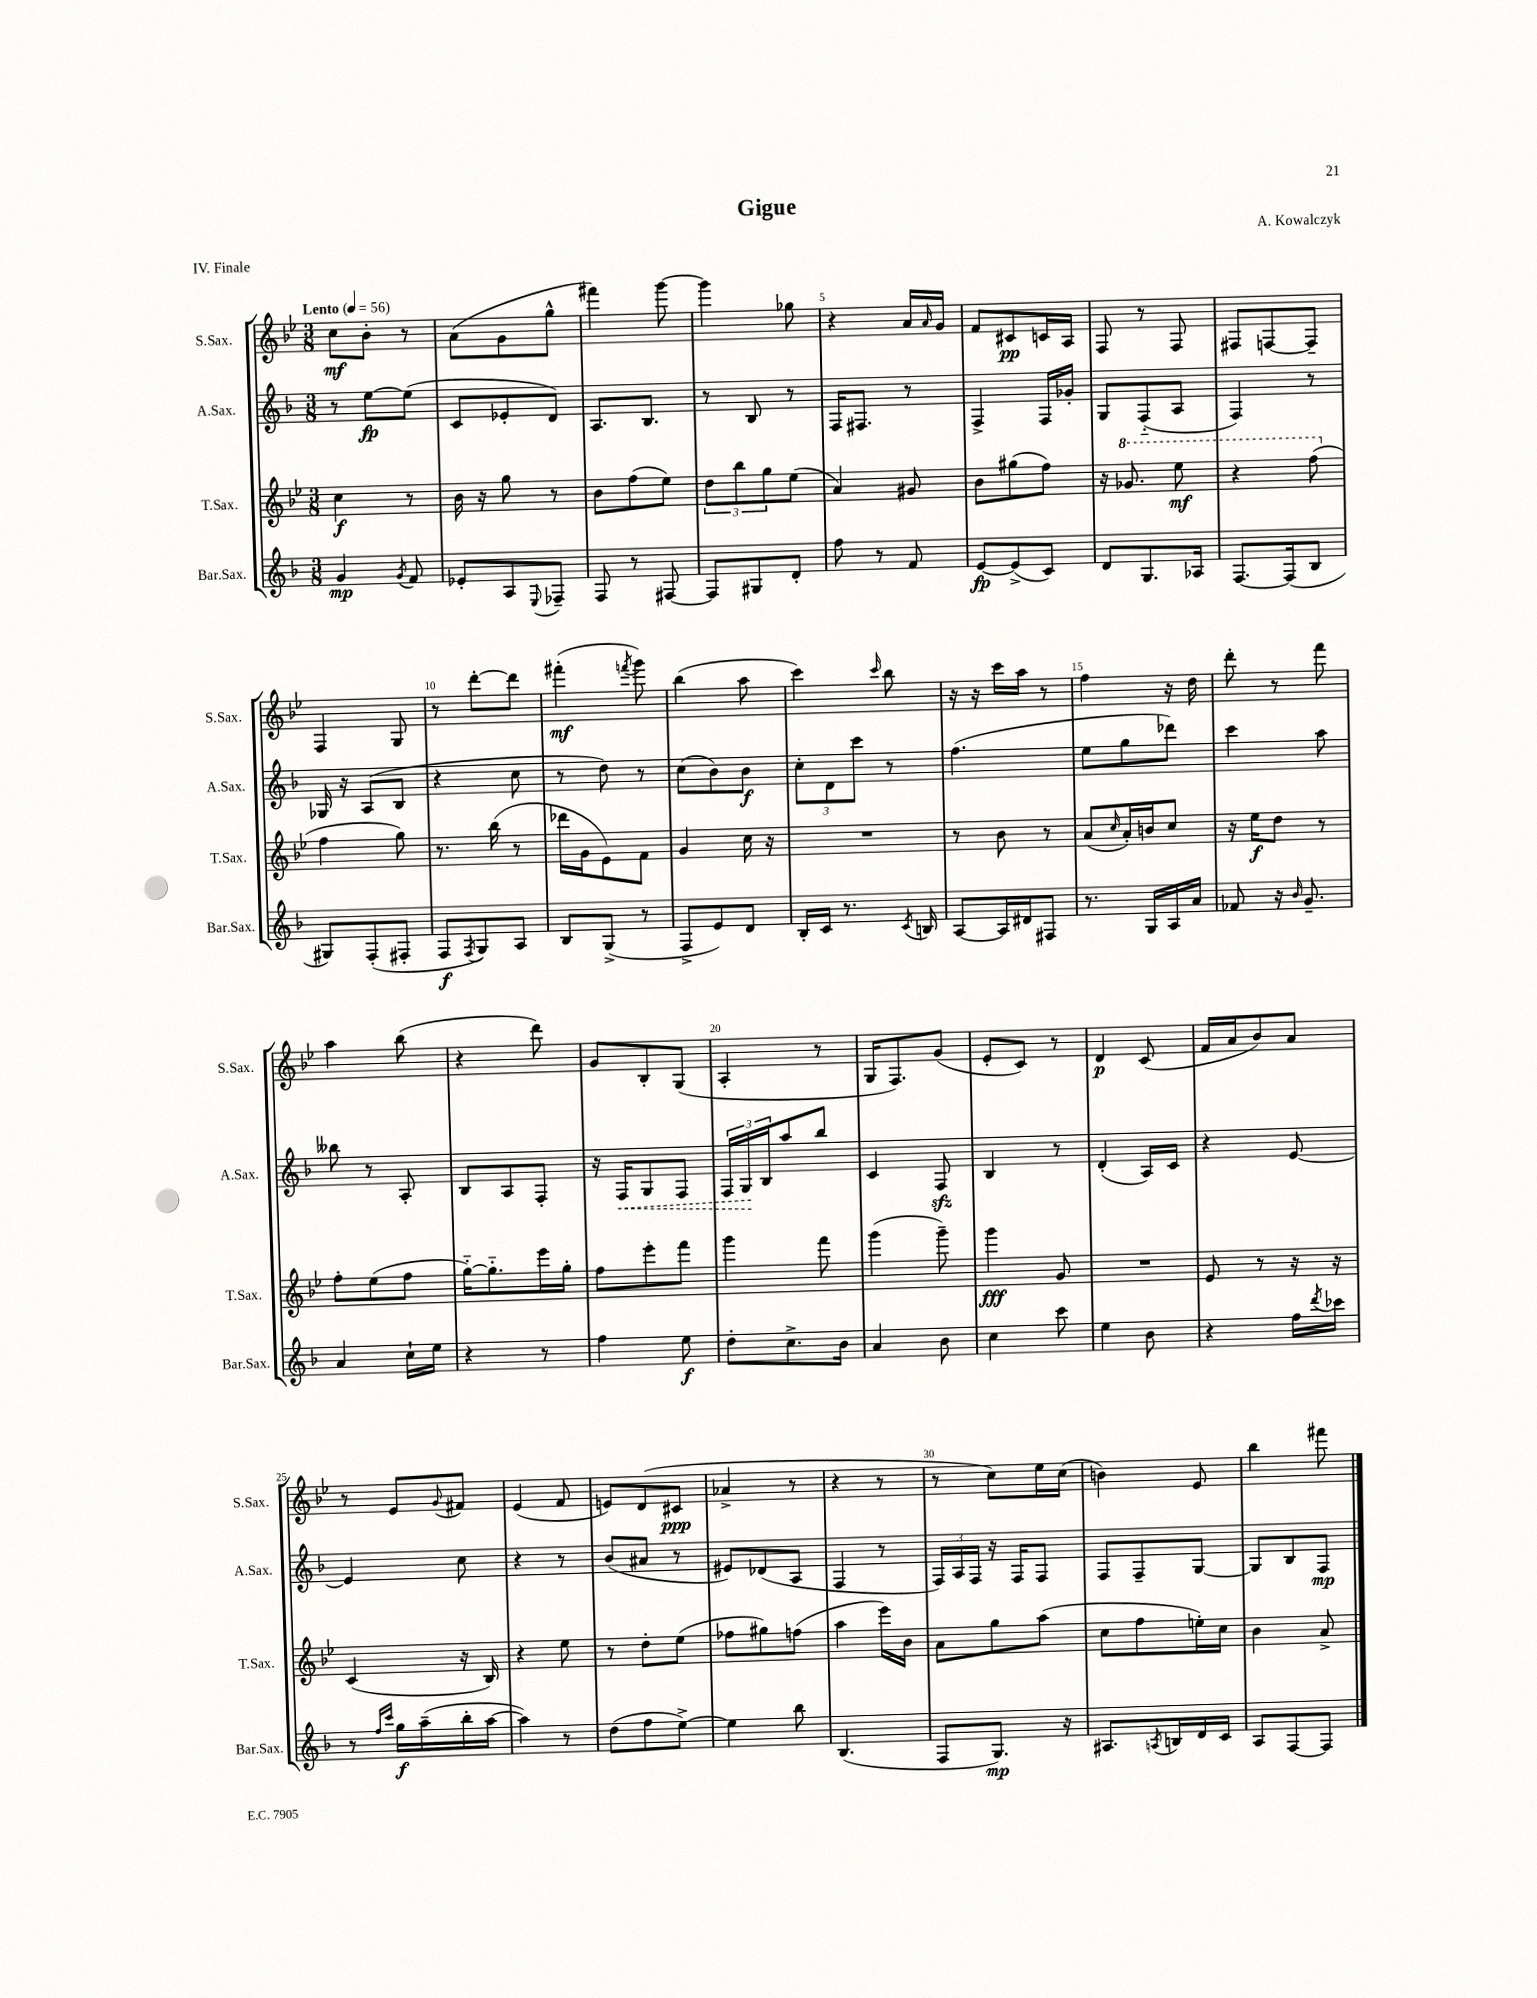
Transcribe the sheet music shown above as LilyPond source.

\header { title = "Gigue" composer = "A. Kowalczyk" piece = "IV. Finale" }
<<
\new StaffGroup <<
\new Staff = "s0" \with { instrumentName = "S.Sax." shortInstrumentName = "S.Sax." } {
    \clef treble \key bes \major \numericTimeSignature \time 3/8 \tempo "Lento" 4 = 56
    c''8\mf bes'8-. r8 |
    a'8( g'8 g''8-^ |
    fis'''4) g'''8~ |
    g'''4 ges''8 |
    r4 a'16 \grace { a'16 } g'16 |
    f'8 cis'8\pp c'16 a16 |
    f8 r8 f8 |
    fis8 f8~ f8-- |
    f4 g8 |
    r8 d'''8~-. d'''8 |
    fis'''4-.\mf( \acciaccatura { f'''8 } g'''8) |
    bes''4( a''8 |
    c'''4) \grace { c'''16 } bes''8 |
    r16 r16 c'''16 a''16 r8 |
    f''4 r16 d''16 |
    d'''8-. r8 f'''8 |
    a''4 bes''8( |
    r4 d'''8) |
    g'8 bes8-. g8( |
    a4-. r8 |
    g16 f8.) g'8( |
    ees'8-. c'8) r8 |
    d'4\p c'8( |
    f'16 a'16 bes'8) a'8 |
    r8 ees'8 \appoggiatura { g'8 } fis'8 |
    ees'4( f'8 |
    e'8) d'8( cis'8\ppp |
    aes'4-> r8 |
    r4 r8 |
    r8 c''8) ees''16 c''16( |
    b'4) ees'8 |
    bes''4 fis'''8 \bar "|." |
}
\new Staff = "s1" \with { instrumentName = "A.Sax." shortInstrumentName = "A.Sax." } {
    \clef treble \key f \major \numericTimeSignature \time 3/8
    r8 e''8~\fp e''8( |
    c'8 ees'8-. d'8) |
    a8. bes8. |
    r8 bes8 r8 |
    f16 fis8. r8 |
    f4-> f16 ges'16-. |
    g8 f8-_( a8 |
    f4) r8 |
    ges16 r16 a8( bes8 |
    r4 c''8 |
    r8 d''8) r8 |
    c''8( bes'8) bes'8\f |
    \tuplet 3/2 { c''8-. d'8 c'''8 } r8 |
    f''4.( |
    e''8 g''8 des'''8) |
    c'''4 a''8 |
    beses''8 r8 a8-. |
    bes8 a8 f8-. |
    r16 \once \override Hairpin.style = #'dashed-line f16\< g8 f8 |
    \tuplet 3/2 { f16 g16\! bes16 } a''8 bes''8 |
    c'4 f8\sfz |
    bes4 r8 |
    d'4-.( a16) c'16 |
    r4 e'8~ |
    e'4 c''8 |
    r4 r8 |
    bes'8( ais'8 r8 |
    eis'8) des'8( a8 |
    f4 r8 |
    \tuplet 3/2 { f16) a16 f16 } r16 f16 f8 |
    f8 f8-- g8~ |
    g8 bes8 f8\mp \bar "|." |
}
\new Staff = "s2" \with { instrumentName = "T.Sax." shortInstrumentName = "T.Sax." } {
    \clef treble \key bes \major \numericTimeSignature \time 3/8
    c''4\f r8 |
    bes'16 r16 g''8 r8 |
    bes'8 f''8( ees''8) |
    \tuplet 3/2 { d''8 bes''8 g''8 } ees''8( |
    a'4) gis'8 |
    bes'8 gis''8( f''8) |
    r16 \ottava #1 ges''8. ees'''8\mf |
    r4 f'''8( \ottava #0 |
    f''4 g''8) |
    r8. bes''16( r8 |
    des'''16 g'16 ees'8) f'8 |
    g'4 c''16 r16 |
    R4. |
    r8 bes'8 r8 |
    a'8( \grace { c''16 } a'16-.) b'16 c''8 |
    r16 ees''16\f d''8 r8 |
    f''8-. ees''8( f''8 |
    g''16~-_) g''8.-_ ees'''16 g''16-. |
    f''8 ees'''8-. f'''8 |
    g'''4 f'''8 |
    g'''4( g'''8--) |
    g'''4\fff g'8 |
    R4. |
    ees'8 r8 r16 r16 |
    c'4( r16 bes16) |
    r4 ees''8 |
    r8 d''8-. ees''8( |
    fes''8 gis''8) f''8( |
    a''4 ees'''16) bes'16 |
    a'8 g''8 a''8( |
    c''8 f''8 e''16-.) c''16 |
    bes'4 a'8-> \bar "|." |
}
\new Staff = "s3" \with { instrumentName = "Bar.Sax." shortInstrumentName = "Bar.Sax." } {
    \clef treble \key f \major \numericTimeSignature \time 3/8
    g'4\mp \acciaccatura { g'8 } f'8 |
    ees'8-. a8 \appoggiatura { e8 } fes8-- |
    f8 r8 fis8~ |
    fis8 gis8 d'8-. |
    f''8 r8 f'8 |
    e'8~\fp e'8->( c'8) |
    d'8 g8. aes16 |
    f8.~ f16( bes8 |
    gis8) f8-.( fis8-. |
    f8\f \acciaccatura { f8 } g8) a8 |
    bes8 g8->( r8 |
    f8-> e'8) d'8 |
    bes16-. c'16 r8. \acciaccatura { c'8 } b16 |
    a8~ a16 dis'16 fis8 |
    r8. g16 a16 a'16 |
    fes'8 r16 \grace { bes'16 } g'8.-- |
    a'4 c''16-! e''16 |
    r4 r8 |
    f''4 e''8\f |
    d''8-. c''8.-> bes'16 |
    a'4 bes'8 |
    c''4 c'''8 |
    e''4 bes'8 |
    r4 f''16 \acciaccatura { d'''8 } ces'''16 |
    r8 \grace { f''16 c'''16 } g''16\f a''16--( bes''16-. a''16~ |
    a''4) r8 |
    d''8( f''8 e''8~->) |
    e''4 bes''8 |
    bes4.( |
    f8 g8.\mp) r16 |
    ais8. \acciaccatura { a8 } b16 d'16 c'16 |
    a8 f8~ f8 \bar "|." |
}
>>
>>
\layout { \context { \Score \override BarNumber.break-visibility = ##(#f #t #t) barNumberVisibility = #(every-nth-bar-number-visible 5) } }
